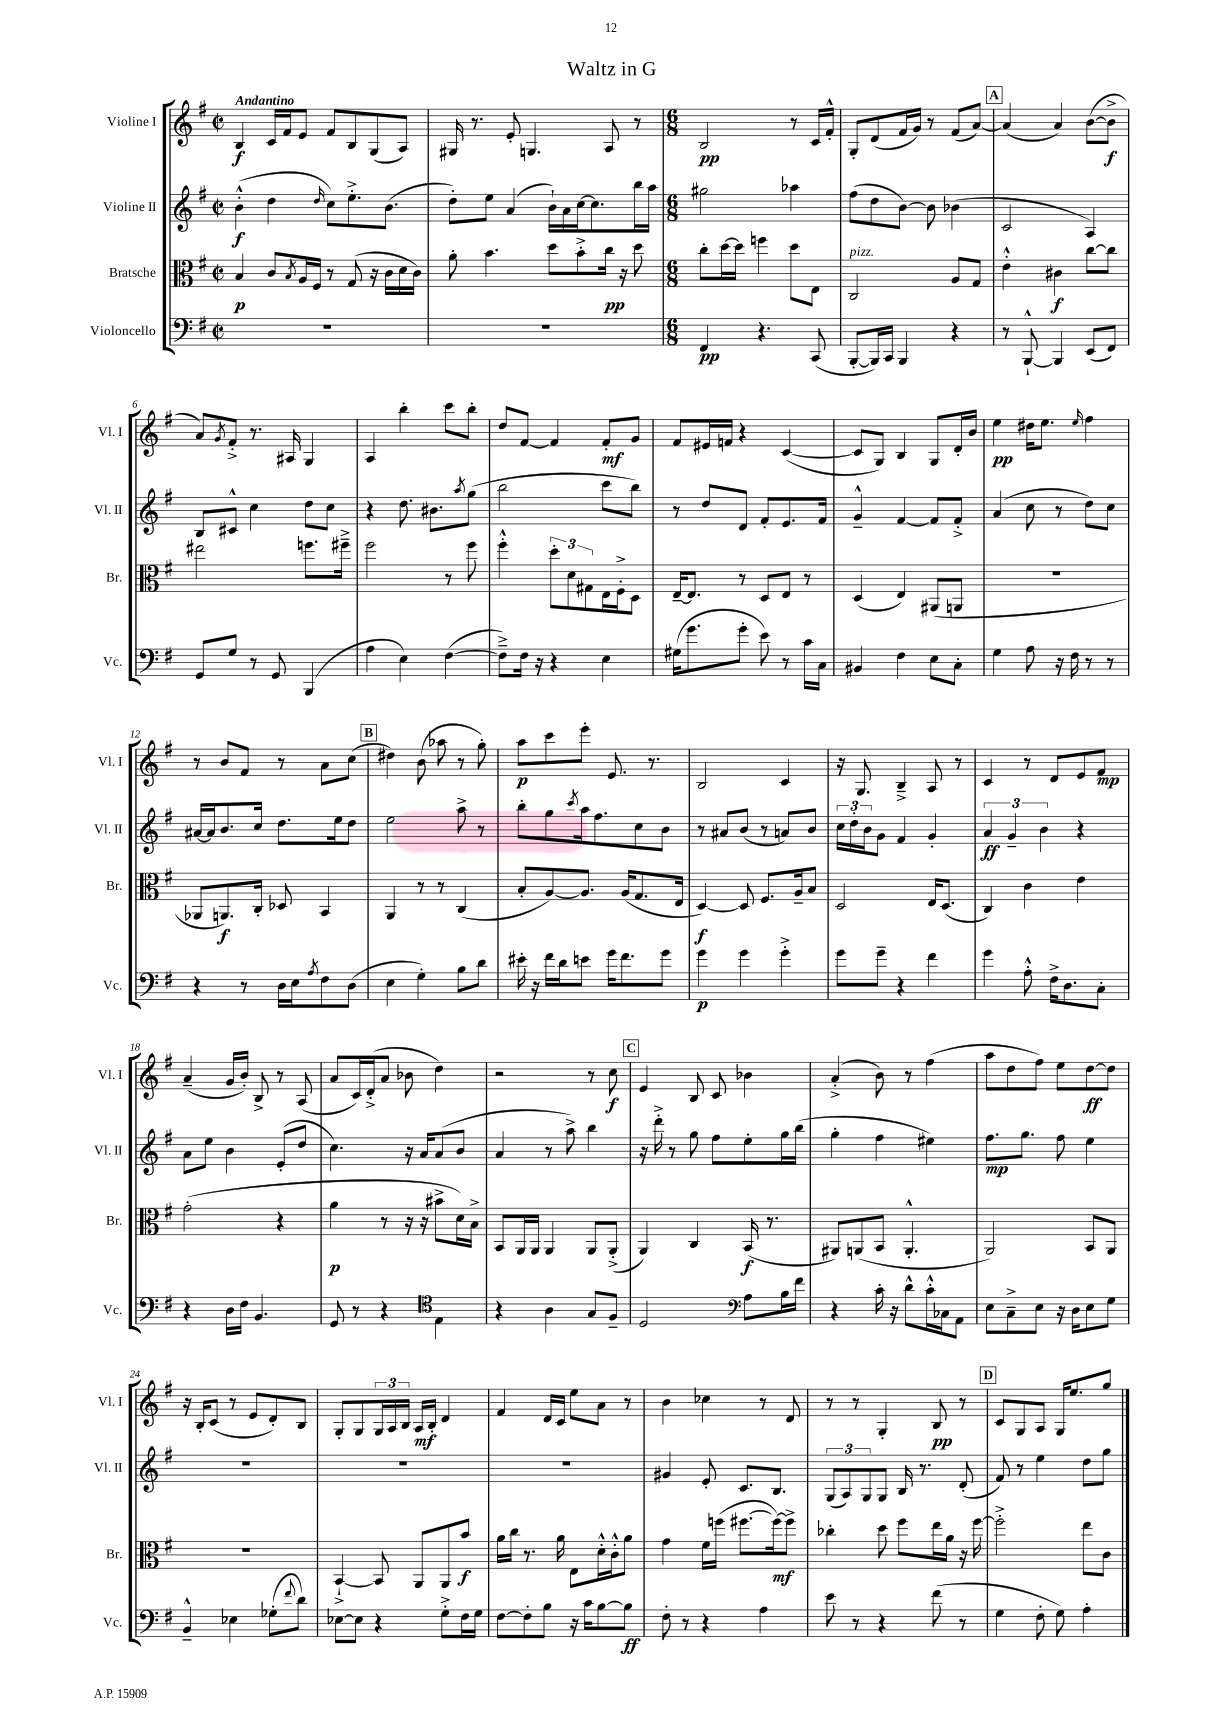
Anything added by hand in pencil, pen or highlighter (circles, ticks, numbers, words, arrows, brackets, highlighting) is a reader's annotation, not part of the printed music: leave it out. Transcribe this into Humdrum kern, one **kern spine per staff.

**kern	**dynam	**kern	**dynam	**kern	**dynam	**kern	**dynam
*part4	*part4	*part3	*part3	*part2	*part2	*part1	*part1
*staff4	*staff4	*staff3	*staff3	*staff2	*staff2	*staff1	*staff1
*I"Violoncello	*	*I"Bratsche	*	*I"Violine II	*	*I"Violine I	*
*I'Vc.	*	*I'Br.	*	*I'Vl. II	*	*I'Vl. I	*
*clefF4	*	*clefC3	*	*clefG2	*	*clefG2	*
*k[f#]	*	*k[f#]	*	*k[f#]	*	*k[f#]	*
*M2/2	*	*M2/2	*	*M2/2	*	*M2/2	*
*met(c|)	*	*met(c|)	*	*met(c|)	*	*met(c|)	*
=1	=1	=1	=1	=1	=1	=1	=1
!	!	!	!	!	!	!LO:TX:a:B:t=Andantino	!
1r	.	4B/	p	(4b'^^\	f	4B/	f
.	.	8c/L	.	4dd\	.	16c/LL	.
.	.	.	.	.	.	16f#/J	.
.	.	8qB/	.	.	.	.	.
.	.	16A/L	.	.	.	8e/J	.
.	.	16F#/JJ	.	.	.	.	.
.	.	.	.	16qqdd/	.	.	.
.	.	8r	.	8cc\L)	.	8f#/L	.
.	.	(8G/	.	8.ee'^\	.	8B/	.
.	.	16r	.	.	.	(8G/	.
.	.	16c\LL	.	(8.b\J	.	.	.
.	.	16d\	.	.	.	8A/J)	.
.	.	16c\JJ)	.	.	.	.	.
=2	=2	=2	=2	=2	=2	=2	=2
1r	.	8a'\	.	8dd'\L)	.	16G#X/	.
.	.	.	.	.	.	8.r	.
.	.	4.b\	.	8ee\J	.	.	.
.	.	.	.	(4a/	.	8e'/	.
.	.	.	.	.	.	4.Gn/	.
.	.	8dd\L	.	16b`\LL)	.	.	.
.	.	.	.	16a\	.	.	.
.	.	8b'^\	.	[16cc\J	.	.	.
.	.	.	.	8.cc\]	.	.	.
.	.	16cc\Jk	pp	.	.	8A/	.
.	.	16r	.	.	.	.	.
.	.	8dd\	.	16bb\L	.	8r	.
.	.	.	.	16aa\JJ	.	.	.
=3	=3	=3	=3	=3	=3	=3	=3
*M6/8	*	*M6/8	*	*M6/8	*	*M6/8	*
4FF#/	pp	8cc'\L	.	2gg#X\	.	2B/	pp
.	.	[16dd\L	.	.	.	.	.
.	.	16dd\JJ]	.	.	.	.	.
4.r	.	4ffn\	.	.	.	.	.
.	.	8dd\L	.	4aa-X\	.	8r	.
(8CC/	.	8E\J	.	.	.	16c/LL	.
.	.	.	.	.	.	16f#'^^/JJ	.
=4	=4	=4	=4	=4	=4	=4	=4
!	!	!LO:TX:a:i:t=pizz.	!	!	!	!	!
[8BBB'/L	.	2C/	.	(8ff#\L	.	8G'/L	.
16BBB/L])	.	.	.	8dd\	.	(8d/	.
16CC/JJ	.	.	.	.	.	.	.
4BBB/	.	.	.	[8b\J)	.	16f#/L	.
.	.	.	.	.	.	16g/JJ)	.
.	.	.	.	8b\]	.	8r	.
4r	.	8A/L	.	(4b-X\	.	(8f#/L	.
.	.	8G/J	.	.	.	[8a/J)	.
!!LO:REH:place=s1:t=A
=5	=5	=5	=5	=5	=5	=5	=5
8r	.	4e'^^\	.	2c/	.	(4a/]	.
[8BBB`^^/	.	.	.	.	.	.	.
4BBB/]	.	4c#X\	f	.	.	4a/)	.
(8EE/L	.	[8cc\L	.	4A/)	.	([8b\L	.
8FF#/J)	.	8cc\J]	.	.	.	8b^\J]	f
!!LO:LB:g=z
=6	=6	=6	=6	=6	=6	=6	=6
8GG/L	.	2ee#X\	.	8B/L	.	8a/L)	.
.	.	.	.	.	.	8qg/	.
8G/J	.	.	.	8c#X^^/J	.	8f#'^/J	.
8r	.	.	.	4cc\	.	8.r	.
8GG/	.	.	.	.	.	.	.
.	.	.	.	.	.	16A#X/	.
(4BBB/	.	8.ffn\L	.	8dd\L	.	4G/	.
.	.	.	.	8cc\J	.	.	.
.	.	16ff#X~^\Jk	.	.	.	.	.
=7	=7	=7	=7	=7	=7	=7	=7
4A\	.	2ff#\	.	4r	.	4A/	.
4E\)	.	.	.	8.dd\	.	4bb'\	.
.	.	.	.	8.b#X\L	.	.	.
([4F#\	.	8r	.	.	.	8ccc\L	.
.	.	.	.	8qaa/	.	.	.
.	.	8ff#\	.	(8gg\J	.	8bb'\J	.
=8	=8	=8	=8	=8	=8	=8	=8
8F#~^\L])	.	4ff#'^^\	.	2bb\	.	8dd/L	.
16F#\Jk	.	.	.	.	.	[8f#/J	.
16r	.	.	.	.	.	.	.
4r	.	12dd'\L	.	.	.	4f#/]	.
.	.	12d\	.	.	.	.	.
.	.	12G#X\	.	.	.	.	.
4E\	.	16E\L	.	8ccc\L	.	8f#'/L	mf
.	.	16F#'^\J	.	.	.	.	.
.	.	8D\J	.	8bb\J)	.	8g/J	.
=9	=9	=9	=9	=9	=9	=9	=9
(16G#X\KL	.	[16E~/KL	.	8r	.	8f#/L	.
8.g\	.	8.E/J]	.	.	.	.	.
.	.	.	.	8dd/L	.	16e#X/L	.
.	.	.	.	.	.	16fn/JJ	.
8g'\J	.	8r	.	8d/J	.	4r	.
8e\)	.	8D/L	.	8f#'/L	.	.	.
8r	.	8E/J	.	8.e/	.	([4c/	.
16c\LL	.	8r	.	.	.	.	.
16C\JJ	.	.	.	16f#/Jk	.	.	.
=10	=10	=10	=10	=10	=10	=10	=10
4BB#X/	.	(4D/	.	4g~^^/	.	8c/L]	.
.	.	.	.	.	.	8G/J)	.
4F#\	.	4E/)	.	[4f#/	.	4B/	.
8E\L	.	(8AA#X/L	.	8f#/L]	.	8G/L	.
8C'\J	.	8AAn/J	.	8f#'^/J	.	16d'/L	.
.	.	.	.	.	.	16b/JJ	.
=11	=11	=11	=11	=11	=11	=11	=11
4G\	.	2.r	.	(4a/	.	4ee\	pp
8A\	.	.	.	8cc\	.	16dd#X\KL	.
.	.	.	.	.	.	8.ee\J	.
16r	.	.	.	8r	.	.	.
16F#\	.	.	.	.	.	.	.
.	.	.	.	.	.	16qqee/	.
8r	.	.	.	8dd\L)	.	4ff#\	.
8r	.	.	.	8cc\J	.	.	.
!!LO:LB:g=z
=12	=12	=12	=12	=12	=12	=12	=12
4r	.	8AA-X/L	.	[16a#X/LL	.	8r	.
.	.	.	.	16a#/J]	.	.	.
.	.	8.AAn/)	f	8.b/	.	8b/L	.
8r	.	.	.	.	.	8f#/J	.
.	.	16C'/Jk	.	16cc/Jk	.	.	.
16D\LL	.	8D-X/	.	8.dd\L	.	8r	.
16E\J	.	.	.	.	.	.	.
8qA/	.	.	.	.	.	.	.
8F#\	.	4BB/	.	.	.	8a\L	.
.	.	.	.	16ee\k	.	.	.
(8D\J	.	.	.	8dd\J	.	(8cc\J	.
!!LO:REH:place=s1:t=B
=13	=13	=13	=13	=13	=13	=13	=13
4E\	.	4AA/	.	2ee\	.	4dd#X\)	.
4G'\)	.	8r	.	.	.	(8b\	.
.	.	8r	.	.	.	8aa-X\	.
8B\L	.	(4C/	.	8aa^\	.	8r	.
8d\J	.	.	.	8r	.	8gg'\)	.
=14	=14	=14	=14	=14	=14	=14	=14
16e#X'\	.	8B'/L	.	8bb'\L	.	8aa\L	p
16r	.	.	.	.	.	.	.
16f#\LL	.	[8A/)	.	8gg\	.	8ccc\	.
16d\J	.	.	.	.	.	.	.
.	.	.	.	8qccc/	.	.	.
8en\J	.	8.A/J]	.	16aa\k	.	8eee'\J	.
.	.	.	.	8.ff#\	.	.	.
16g\KL	.	.	.	.	.	8.e/	.
8.f#\	.	(16A/KL	.	.	.	.	.
.	.	8.G/	.	8cc\	.	.	.
.	.	.	.	.	.	8.r	.
8g\J	.	.	.	8b\J	.	.	.
.	.	16E/Jk	.	.	.	.	.
=15	=15	=15	=15	=15	=15	=15	=15
4g\	p	[4D/)	f	8r	.	2B/	.
.	.	.	.	8a#X/L	.	.	.
4g\	.	8D/]	.	(8b/J	.	.	.
.	.	8.F#/L	.	8r	.	.	.
4g'^\	.	.	.	8an/L)	.	4c/	.
.	.	16A~/k	.	.	.	.	.
.	.	8B/J	.	8b/J	.	.	.
=16	=16	=16	=16	=16	=16	=16	=16
8g\L	.	2D/	.	24cc\LL	.	16r	.
.	.	.	.	24dd'\	.	.	.
.	.	.	.	.	.	8.G/	.
.	.	.	.	24b\J	.	.	.
8g~\J	.	.	.	8g\J	.	.	.
4r	.	.	.	4f#/	.	4B~^/	.
4f#\	.	16E/KL	.	4g'/	.	8A/	.
.	.	(8.D/J	.	.	.	.	.
.	.	.	.	.	.	8r	.
=17	=17	=17	=17	=17	=17	=17	=17
4g\	.	4C/)	.	6a/	ff	4c/	.
.	.	.	.	6g~/	.	.	.
8A'^^\	.	4c\	.	.	.	8r	.
.	.	.	.	6b\	.	.	.
16F#^\KL	.	.	.	.	.	8d/L	.
8.D\	.	.	.	.	.	.	.
.	.	4e\	.	4r	.	8e/	.
8C'\J	.	.	.	.	.	8f#/J	mp
!!LO:LB:g=z
=18	=18	=18	=18	=18	=18	=18	=18
4r	.	(2g'\	.	8a\L	.	(4a~/	.
.	.	.	.	8ee\J	.	.	.
16D\LL	.	.	.	4b\	.	16g/LL	.
16F#\JJ	.	.	.	.	.	16b'/JJ)	.
4.BB/	.	.	.	.	.	8B^/	.
.	.	4r	.	(8e'/L	.	8r	.
.	.	.	.	8dd/J	.	(8A/	.
=19	=19	=19	=19	=19	=19	=19	=19
8GG/	.	4a\	p	4.cc\)	.	8a/L	.
8r	.	.	.	.	.	16c/L)	.
.	.	.	.	.	.	(16d'^/J	.
4r	.	8r	.	.	.	8a/J	.
.	.	16r	.	16r	.	8b-X\	.
.	.	16r	.	16a/KL	.	.	.
4E\	.	8b#X^\L	.	(8a/	.	4dd\)	.
.	.	16d\L)	.	8b/J	.	.	.
.	.	16B^\JJ	.	.	.	.	.
=20	=20	=20	=20	=20	=20	=20	=20
*clefC4	*	*	*	*	*	*	*
4r	.	8BB/L	.	4a/	.	2r	.
.	.	16AA/L	.	.	.	.	.
.	.	16AA/JJ	.	.	.	.	.
4A\	.	4AA/	.	8r	.	.	.
.	.	.	.	8aa^\)	.	.	.
8G/L	.	8AA/L	.	4bb\	.	8r	.
8F#~/J	.	(8AA'^/J	.	.	.	8cc\	f
!!LO:REH:place=s1:t=C
=21	=21	=21	=21	=21	=21	=21	=21
2D/	.	4AA/)	.	16r	.	4e/	.
.	.	.	.	16ddd'^\	.	.	.
.	.	.	.	8r	.	.	.
.	.	4C/	.	8gg\	.	8B/	.
.	.	.	.	8ff#\L	.	8c/	.
8A\L	.	(16BB/	f	8ee'\	.	4b-X\	.
.	.	8.r	.	.	.	.	.
16B\L	.	.	.	16gg\L	.	.	.
16f#\JJ	.	.	.	(16bb\JJ	.	.	.
=22	=22	=22	=22	=22	=22	=22	=22
*clefF4	*	*	*	*	*	*	*
4r	.	8AA#X/L)	.	4gg'\	.	(4a'^/	.
.	.	(8AAn/	.	.	.	.	.
16c'\	.	8BB/J	.	4ff#\	.	8b\)	.
16r	.	.	.	.	.	.	.
8d^^\L	.	4.AA'^^/	.	.	.	8r	.
16c'^^\L	.	.	.	4ee#X\)	.	(4ff#\	.
16C-X\J	.	.	.	.	.	.	.
8AA\J	.	.	.	.	.	.	.
=23	=23	=23	=23	=23	=23	=23	=23
8E\L	.	2AA/)	.	8.ff#\L	mp	8aa\L	.
8C~^\	.	.	.	.	.	8dd\	.
.	.	.	.	8.gg\J	.	.	.
8E\J	.	.	.	.	.	8ff#\J)	.
16r	.	.	.	8ff#\	.	8ee\L	.
16D\KL	.	.	.	.	.	.	.
8E\	.	8BB/L	.	4ee\	.	[8dd\	ff
8G\J	.	8AA/J	.	.	.	8dd\J]	.
!!LO:LB:g=z
=24	=24	=24	=24	=24	=24	=24	=24
4BB~^^/	.	2.r	.	2.r	.	16r	.
.	.	.	.	.	.	16B'/KL	.
.	.	.	.	.	.	(8c/J	.
4E-X\	.	.	.	.	.	8r	.
.	.	.	.	.	.	8e/L	.
(8G-X'\L	.	.	.	.	.	8d'/)	.
8qqf#/	.	.	.	.	.	.	.
8d\J)	.	.	.	.	.	8B/J	.
=25	=25	=25	=25	=25	=25	=25	=25
[8E-X\L	.	[4BB`^/	.	2.r	.	8G'/L	.
8E-\J]	.	.	.	.	.	8G/	.
4r	.	8BB/]	.	.	.	24G/L	.
.	.	.	.	.	.	24A/	.
.	.	.	.	.	.	24B/JJ	.
.	.	8AA/L	.	.	.	16A/LL	mf
.	.	.	.	.	.	16B'/JJ	.
8G'^\L	.	8AA/	.	.	.	4d/	.
16F#\L	.	8b/J	f	.	.	.	.
16G\JJ	.	.	.	.	.	.	.
=26	=26	=26	=26	=26	=26	=26	=26
[8F#\L	.	16a\LL	.	2.r	.	4f#/	.
.	.	16cc\JJ	.	.	.	.	.
8F#'\]	.	8.r	.	.	.	.	.
8B\J	.	.	.	.	.	16d/LL	.
.	.	16a\	.	.	.	16c/JJ	.
16r	.	8E\L	.	.	.	8ee\L	.
16c\KL	.	.	.	.	.	.	.
[8B\	.	16d'^^\L	.	.	.	8a\J	.
.	.	16c'^^\J	.	.	.	.	.
8B\J]	ff	8a\J	.	.	.	8r	.
=27	=27	=27	=27	=27	=27	=27	=27
8F#'\	.	4g\	.	4g#X/	.	4b\	.
8r	.	.	.	.	.	.	.
4r	.	16f#\LL	.	8e'/	.	4cc-X\	.
.	.	(16ffn\JJ	.	.	.	.	.
.	.	[8.ff#X\L	.	8.c/L	.	.	.
4A\	.	.	.	.	.	8r	.
.	.	16ff#\k_)	mf	8.B/J	.	.	.
.	.	8ff#^\J]	.	.	.	8d/	.
=28	=28	=28	=28	=28	=28	=28	=28
8e\	.	4cc-X'\	.	(12G/L	.	8r	.
.	.	.	.	12A/)	.	.	.
8r	.	.	.	.	.	8r	.
.	.	.	.	12G/	.	.	.
4r	.	8dd\	.	8G/J	.	4G'/	.
.	.	8ff#\L	.	16B/	.	.	.
.	.	.	.	8.r	.	.	.
(8f#\	.	16ee\L	.	.	.	8B/	pp
.	.	16a\JJ	.	.	.	.	.
8r	.	16r	.	(8d'/	.	8r	.
.	.	[16ff#\	.	.	.	.	.
!!LO:REH:place=s1:t=D
=29	=29	=29	=29	=29	=29	=29	=29
4G\	.	2ff#'^\]	.	8f#/)	.	8c/L	.
.	.	.	.	8r	.	8G/	.
8F#'\	.	.	.	4ee\	.	8A/J	.
8G\)	.	.	.	.	.	16G/KL	.
.	.	.	.	.	.	8.ee/	.
4A'\	.	8ee\L	.	8dd\L	.	.	.
.	.	8c\J	.	8gg\J	.	8gg/J	.
==	==	==	==	==	==	==	==
*-	*-	*-	*-	*-	*-	*-	*-
